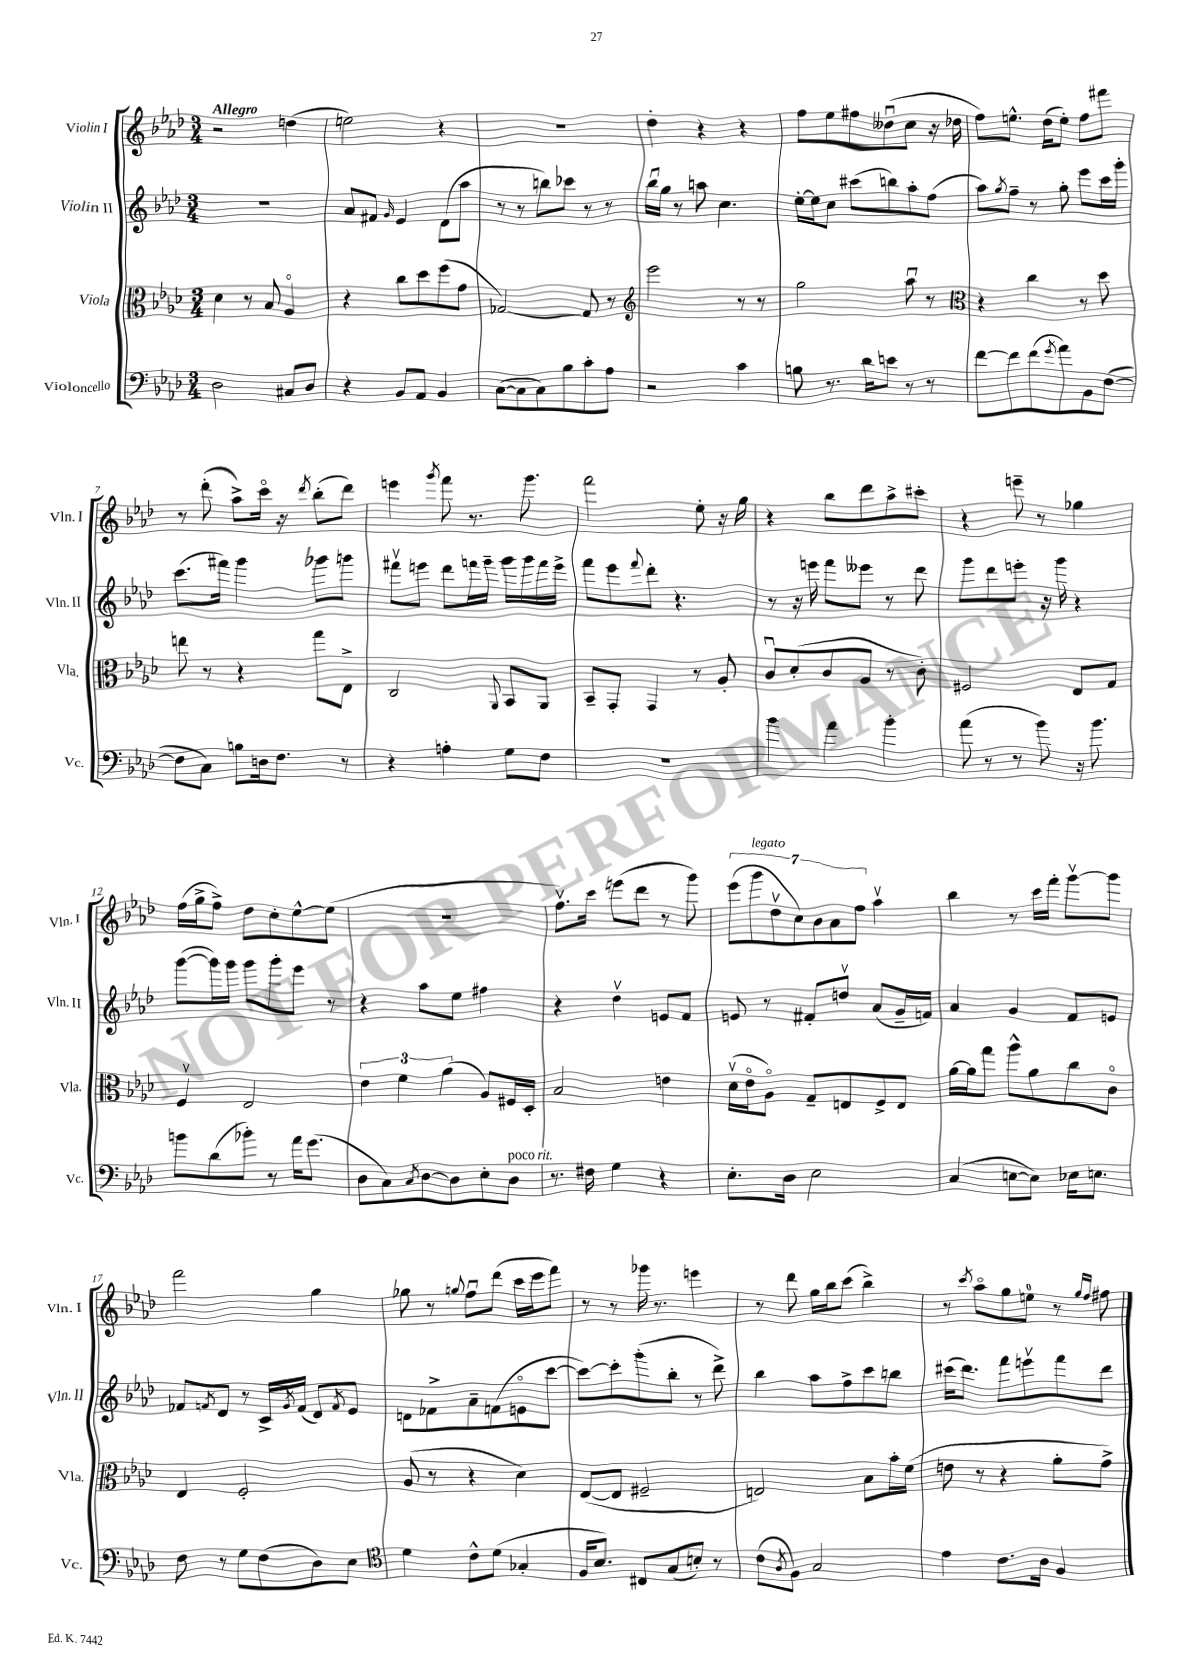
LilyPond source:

<<
\new StaffGroup <<
\new Staff = "s0" \with { instrumentName = "Violin I" shortInstrumentName = "Vln. I" } {
    \clef treble \key aes \major \numericTimeSignature \time 3/4 \tempo "Allegro"
    r2 d''4( |
    e''2) r4 |
    R2. |
    des''4-. r4 r4 |
    f''8 ees''8 fis''8 deses''8\downbow( c''8 r16 des''16 |
    f''8) e''8.-^ des''16( e''8-.) f''8 fis'''8 |
    r8 des'''8-.( aes''8->) c'''16\flageolet r16 \acciaccatura { des'''8 } bes''8-.( des'''8) |
    e'''4 \acciaccatura { g'''8 } f'''8 r8. g'''8. |
    f'''2 ees''8-. r16 g''16 |
    r4 bes''8 des'''8 aes''8-> cis'''8-. |
    r4 e'''8-- r8 ges''4 |
    f''16( g''16-> f''8->) des''8 c''8-. ees''8~-^ ees''8( |
    R2. |
    f''8.\upbow) c'''16 e'''8( des'''8 r8 g'''8) |
    \tuplet 7/4 { ees'''8( g'''8^\markup { \italic "legato" } des''8\upbow c''8) bes'8 aes'8 f''8 } aes''4\upbow |
    bes''4 r8 c'''16 f'''16-. g'''8~\upbow g'''8 |
    f'''2 g''4 |
    ges''8 r8 \appoggiatura { g''8 } f''8\downbow des'''8( c'''16 ees'''16 f'''8) |
    r8 r8 ges'''16 r8. e'''4 |
    r8 des'''8 g''16 bes''16 c'''8( bes''4->) |
    r8 \acciaccatura { c'''8 } aes''8\flageolet g''8 e''8-0 r8 \grace { g''16 f''16 } fis''8 \bar "|." |
}
\new Staff = "s1" \with { instrumentName = "Violin II" shortInstrumentName = "Vln. II" } {
    \clef treble \key aes \major \numericTimeSignature \time 3/4
    R2. |
    aes'8 fis'8 \grace { g'16 } ees'4 des'8( aes''8 |
    r8 r8 b''8) ces'''8 r8 r8 |
    bes''16\downbow g''16 r8 a''8 c''4. |
    ees''16~-. ees''16 c''8 cis'''8( b''8) aes''8-. f''8( |
    aes''8) \acciaccatura { g''8 } f''8-- r8 g''8-. ees'''8 c'''16 g'''16-. |
    c'''8.( fis'''16) g'''4 ges'''8 g'''8 |
    fis'''8\upbow e'''8 des'''8 f'''16 g'''16-- g'''16 g'''16 f'''16 e'''16-> |
    f'''8 ees'''8 \appoggiatura { f'''8 } des'''8-. r4. |
    r8 r16 e'''16 f'''8 eeses'''8 r8 des'''8 |
    g'''8 des'''8 e'''8-. r16 g'''16 r4 |
    g'''8~( g'''16) g'''16 g'''8 g'''8-. ees'''8 r8 |
    r4 aes''8 ees''8 fis''4 |
    r4 des''4\upbow e'8 f'8 |
    e'8 r8 fis'8-. d''8\upbow aes'8( g'16-- f'16) |
    aes'4 g'4 f'8 e'8 |
    fes'8 \acciaccatura { f'8 } des'8 r8 c'16-> \acciaccatura { g'8 } f'16( des'8) \acciaccatura { f'8 } ees'8 |
    d'8 fes'8-> aes'8-- f'8( e'8\flageolet c'''8~ |
    c'''8~) c'''8-. g'''8-.( bes''8-. r8 des'''8->) |
    bes''4 aes''8 f''8-> c'''8 b''8 |
    cis'''16( des'''8.) f'''8 e'''8\upbow f'''8 des'''8 \bar "|." |
}
\new Staff = "s2" \with { instrumentName = "Viola" shortInstrumentName = "Vla." } {
    \clef alto \key aes \major \numericTimeSignature \time 3/4
    des'4 r8 bes8 aes4\flageolet |
    r4 c''8 des''8 f''8( g'8 |
    ges2~) ges8 r8 |
    \clef treble ees'''2 r8 r8 |
    g''2 aes''8\downbow r8 |
    \clef alto r4 c''4 r8 des''8 |
    e''8 r8 r4 g''8 ees8-> |
    c2 \appoggiatura { aes,8 } bes,8 aes,8 |
    bes,8-- g,8-. g,4 r8 aes8-. |
    c'8\downbow des'8-.( c'8 aes8 r8 c'8-.) |
    fis2 ees8 g8 |
    f4\upbow ees2 |
    \tuplet 3/2 { ees'4 f'4 aes'4( } aes8) fis16 des16-. |
    bes2 e'4 |
    des'16\upbow( ees'16\flageolet aes8\flageolet) g8-- e8 f8-> e8 |
    aes'16~ aes'16 g''8 aes''8-^ aes'8 c''8 c'8\flageolet |
    ees4 f2-. |
    aes8( r8 r4 des'4) |
    ees8~( ees8 fis2-- |
    e2) bes8 bes'16-. f'16( |
    e'8 r8 r4 aes'8-. g'8->) \bar "|." |
}
\new Staff = "s3" \with { instrumentName = "Violoncello" shortInstrumentName = "Vc." } {
    \clef bass \key aes \major \numericTimeSignature \time 3/4
    des2 cis8 des8 |
    r4 bes,8 aes,8 bes,4 |
    c8~( c8 c8) bes8 c'8-. aes8 |
    r2 c'4 |
    b8 r8. des'16 e'8 r8 r8 |
    f'8~ f'8 f'8( \acciaccatura { g'8 } aes'8) bes,8 f8~( |
    f8 c8) b8 d16 f8. r8 |
    r4 a4-. g8 f8 |
    R2. |
    bes'4 aes'4 bes'4-. |
    aes'8( r8 r8 bes'8) r16 bes'8. |
    b'8 des'8( bes'8-.) r8 aes'16 g'8.( |
    des8 c8) \acciaccatura { c8 } des8~ des8 ees8-. des8^\markup { \italic "poco rit." } |
    r8. fis16 g4 r4 |
    ees8.-. des16 ees2 |
    c4( e8~ e8) ees16 e8. |
    f8 r8 g8 f8( des8) ees8 |
    \clef tenor des'4 c'8-^ des'8( ges4-. |
    f16 bes8.) cis8 g8( b8-.) r8 |
    c'8( \acciaccatura { aes8 } f8) g2 |
    ees'4 c'8. aes16 f4 \bar "|." |
}
>>
>>
